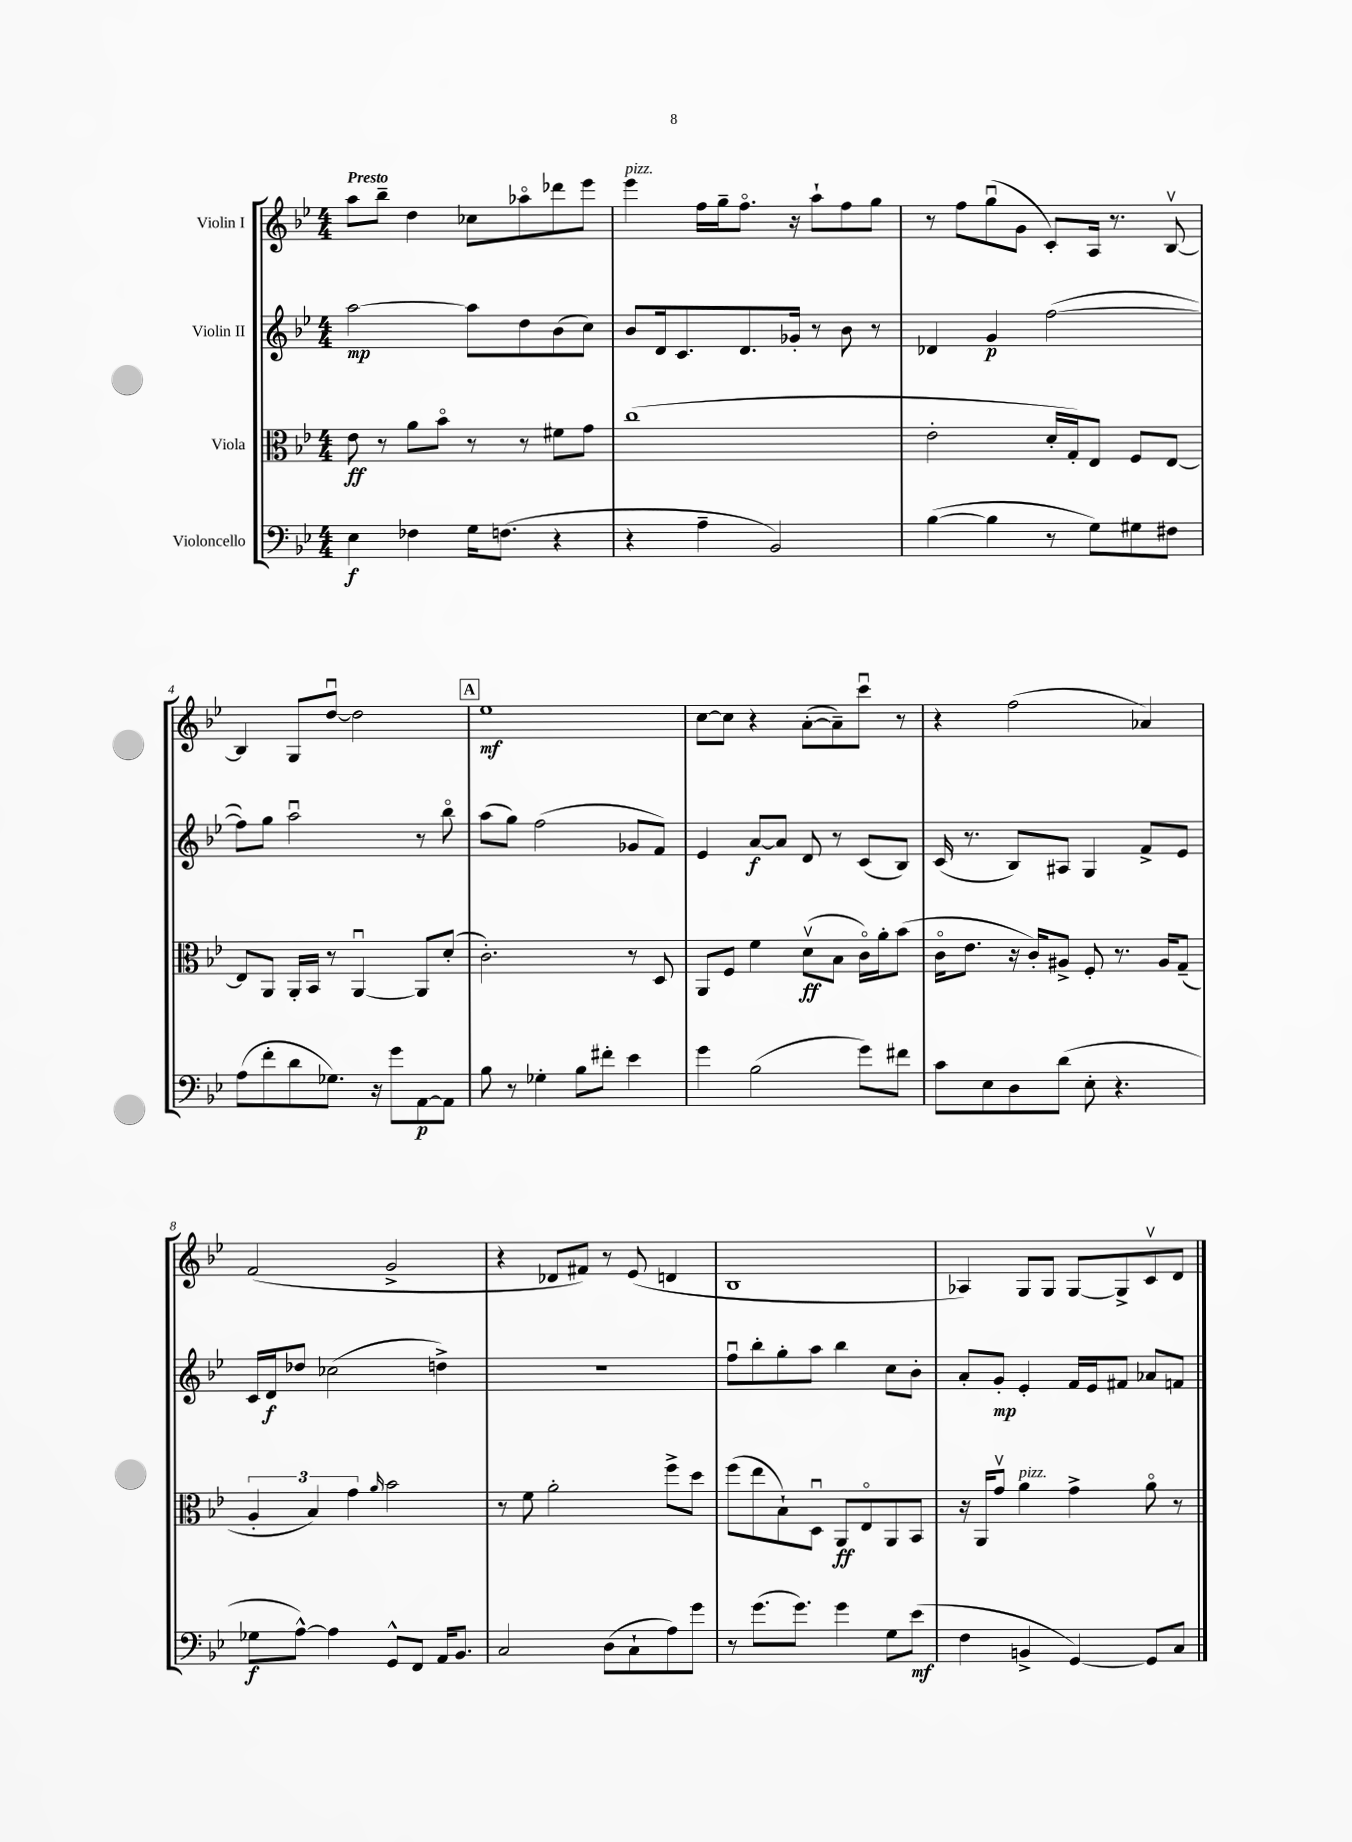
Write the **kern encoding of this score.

**kern	**kern	**kern	**kern
*staff4	*staff3	*staff2	*staff1
*clefF4	*clefC3	*clefG2	*clefG2
*k[b-e-]	*k[b-e-]	*k[b-e-]	*k[b-e-]
*M4/4	*M4/4	*M4/4	*M4/4
4E-\	8e-\	[2aa\	8aa\L
.	8r	.	8bb-~\J
4F-\	8a\L	.	4dd\
.	8b-o\J	.	.
16G\LK	8r	8aa\]L	8cc-\L
(8.F\J	.	.	.
.	8r	8dd\	8aa-o\
4r	8f#\L	(8b-\	8ddd-\
.	8g\J	8cc\J)	8eee-\J
=	=	=	=
4r	(1cc	8b-/L	4eee-\
.	.	16d/k	.
.	.	8.c/	.
4A~\	.	.	16ff\LL
.	.	.	16gg~\J
.	.	8.d/	8.ffo\J
2BB-/)	.	.	.
.	.	16g-'/Jk	16r
.	.	8r	8aa`\L
.	.	8b-\	8ff\
.	.	8r	8gg\J
=	=	=	=
([4B-\	2e-'\	4d-/	8r
.	.	.	8ff\L
4B-\]	.	4g/	(8ggu\
.	.	.	8g\J
8r	16d'/LL	([2ff\	8c'/L)
.	16G'/J)	.	.
8G\L)	8E-/J	.	16A/Jk
.	.	.	8.r
8G#\	8F/L	.	.
8F#\J	[8E-/J	.	[8B-v/
=	=	=	=
(8A\L	8E-/]L	8ff\]L)	4B-/]
8f'\	8AA/J	8gg\J	.
8d\	16AA'/LL	2aau\	8G/L
.	16BB-/JJ	.	.
8.G-\J)	8r	.	[8ddu/J
.	[4AAu/	.	2dd\]
16r	.	.	.
8g\L	.	.	.
[8AA\	8AA/]L	8r	.
8AA\]J	(8d'/J	8bb-o\	.
=	=	=	=
8B-\	2.c'\)	(8aa\L	1ee-
8r	.	8gg\J)	.
4G-'\	.	(2ff\	.
8B-\L	.	.	.
8f#'\J	.	.	.
4e-\	8r	8g-/L	.
.	8D/	8f/J)	.
=	=	=	=
4g\	8AA/L	4e-/	[8cc\L
.	8F/J	.	8cc\]J
(2B-\	4f\	[8a/L	4r
.	.	8a/]J	.
.	(8dv\L	8d/	([8a'\L
.	8B-\J	8r	8a~\])
8g\L)	16co\LL)	(8c/L	8cccu\J
.	16a'\J	.	.
8f#\J	(8b-\J	8B-/J)	8r
=	=	=	=
8c\L	16co\LK	(16c/	4r
.	8.e-\J	8.r	.
8E-\	.	.	.
8D\	16r	8B-/L)	(2ff\
.	16c'/LK)	.	.
(8d\J	8A#^/J	8A#/J	.
8E-'\	8F'/	4G/	.
4.r	8.r	.	.
.	.	8f^/L	4a-/)
.	16A#/LK	.	.
.	(8G~/J	8e-/J	.
=	=	=	=
8G-\L	6A'/	16c/LL	(2f/
.	.	16d/J	.
[8A^^\J)	.	8dd-/J	.
.	6B-/)	.	.
4A\]	.	(2cc-\	.
.	6g\	.	.
.	16qqa/	.	.
8GG^^/L	2b-\	.	2g^/
8FF/J	.	.	.
16AA/LK	.	4dd^\)	.
8.BB-/J	.	.	.
=	=	=	=
2C/	8r	1r	4r
.	8f\	.	.
.	2a'\	.	8d-/L
.	.	.	8f#/J)
(8D\L	.	.	8r
8C`\	.	.	(8e-/
8A\)	8ff^\L	.	4d/
8g\J	8dd\J	.	.
=	=	=	=
8r	(8ff\L	8ffu\L	1B-
(8.g\L	8ee-\	8bb-'\	.
.	8B-`\)	8gg'\	.
8.g\J)	.	.	.
.	8Du\J	8aa\J	.
4g\	8AA/L	4bb-\	.
.	8E-o/	.	.
8G\L	8AA/	8cc\L	.
(8e-\J	8BB-/J	8b-'\J	.
=	=	=	=
4F\	16r	8a'/L	4A-/)
.	16AA/LK	.	.
.	8gv/J	8g'/J	.
4BB^/	4a\	4e-'/	8G/L
.	.	.	8G/J
[4GG/)	4g^\	16f/LL	[8G/L
.	.	16e-/J	.
.	.	8f#/J	8G^/]
8GG/]L	8ao\	8a-/L	8cv/
8C/J	8r	8f/J	8d/J
==	==	==	==
*-	*-	*-	*-
